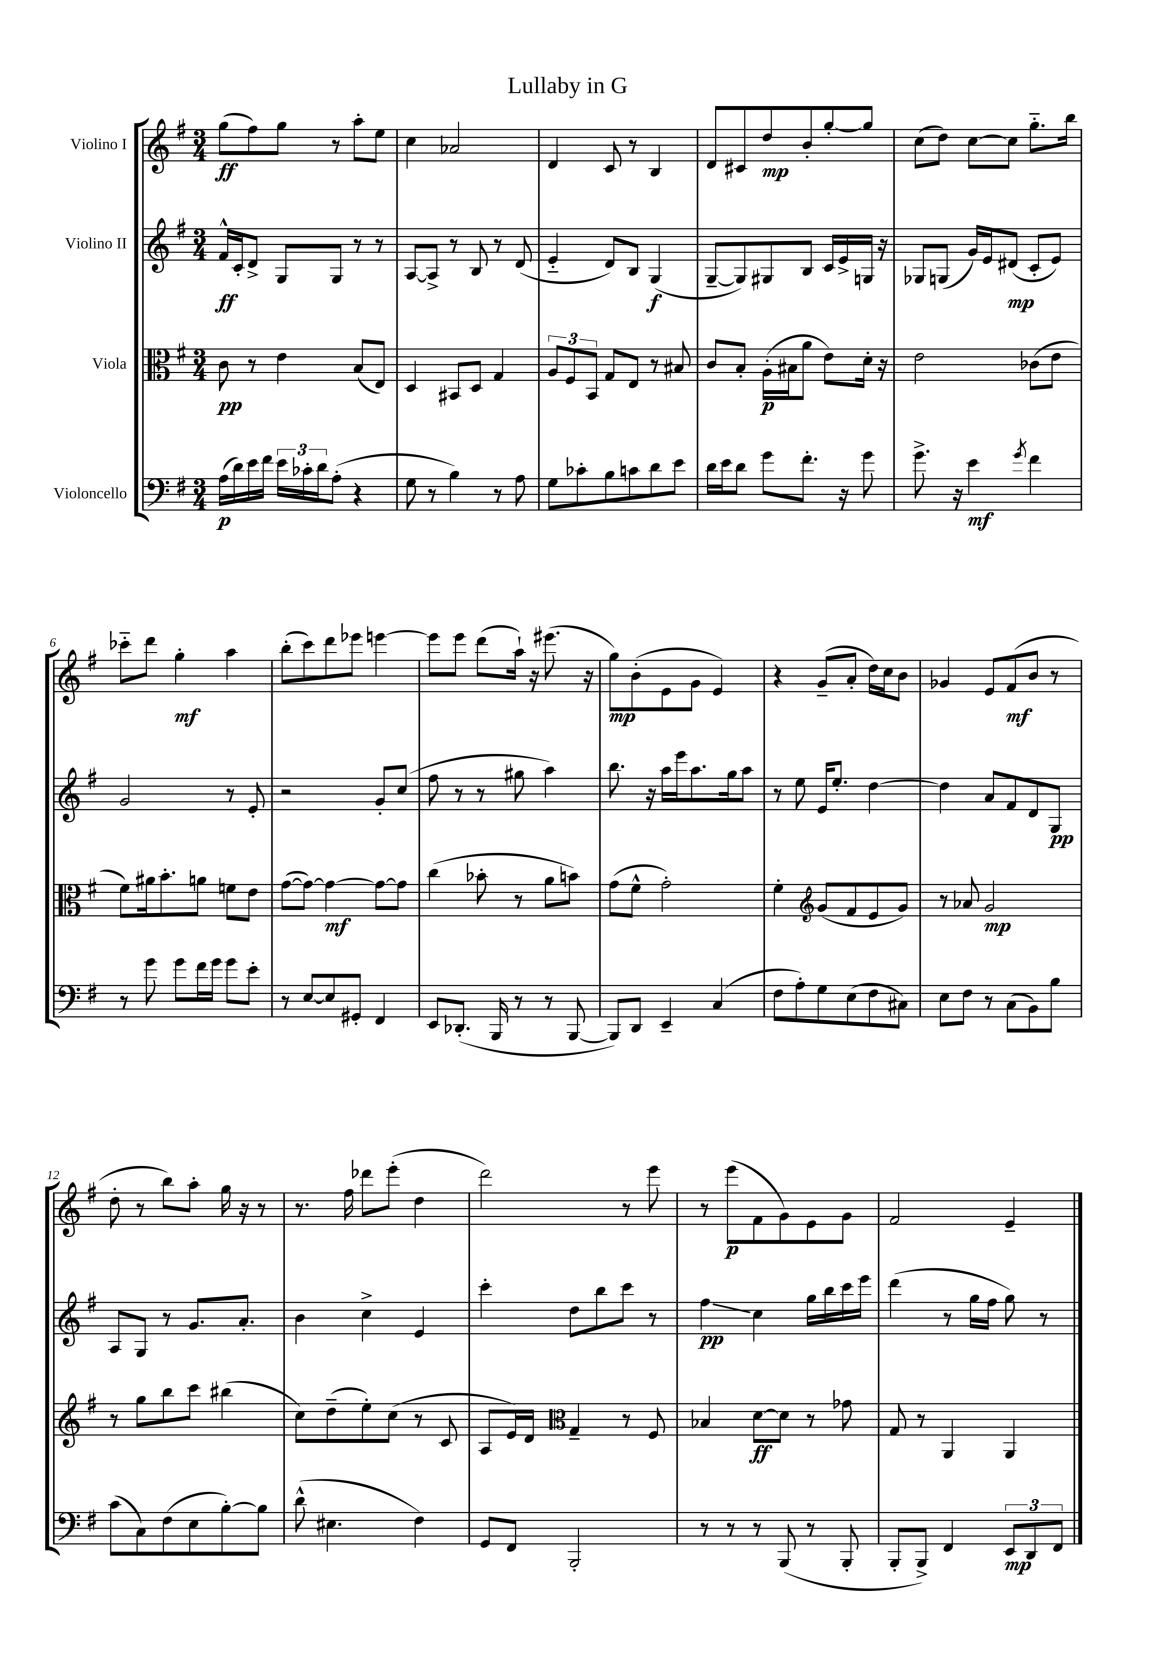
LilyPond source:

\header { title = "Lullaby in G" }
<<
\new StaffGroup <<
\new Staff = "s0" \with { instrumentName = "Violino I" } {
    \clef treble \key g \major \numericTimeSignature \time 3/4
    g''8\ff( fis''8) g''8 r8 a''8-. e''8 |
    c''4 aes'2 |
    d'4 c'8 r8 b4 |
    d'8 cis'8 d''8\mp b'8-. g''8~-. g''8 |
    c''8( d''8) c''8~ c''8 g''8.-_ b''16 |
    ces'''8-_ d'''8 g''4-.\mf a''4 |
    b''8-.( c'''8) d'''8 ees'''8 e'''4~ |
    e'''8 e'''8 d'''8( a''16-!) r16 eis'''8.( r16 |
    g''8\mp) b'8-.( e'8 g'8 e'4) |
    r4 g'8--( a'8-. d''16) c''16 b'8 |
    ges'4 e'8 fis'8\mf( b'8 r8 |
    d''8-. r8 b''8) a''8-. g''16 r16 r8 |
    r8. fis''16 des'''8 e'''8-.( d''4 |
    d'''2) r8 e'''8 |
    r8 e'''8\p( fis'8 g'8) e'8 g'8 |
    fis'2 e'4-- \bar "|." |
}
\new Staff = "s1" \with { instrumentName = "Violino II" } {
    \clef treble \key g \major \numericTimeSignature \time 3/4
    fis'16-^\ff c'16-. d'8-> g8 g8 r8 r8 |
    a8~ a8-> r8 b8 r8 d'8( |
    e'4-_ d'8) b8 g4\f( |
    g8~-- g8) gis8 b8 c'16 e'16-> g16 r16 |
    ges8 g8( g'16) e'16 dis'8\mp( c'8-. e'8) |
    g'2 r8 e'8-. |
    r2 g'8-. c''8( |
    fis''8 r8 r8 gis''8 a''4) |
    b''8. r16 a''16 e'''16 a''8. g''16 a''8 |
    r8 e''8 e'16 e''8.-. d''4~ |
    d''4 a'8 fis'8 d'8 g8\pp |
    a8 g8 r8 g'8. a'8.-. |
    b'4 c''4-> e'4 |
    c'''4-. d''8 b''8 c'''8 r8 |
    fis''4\glissando\pp c''4 g''16 b''16 c'''16 e'''16 |
    d'''4( r8 g''16 fis''16 g''8) r8 \bar "|." |
}
\new Staff = "s2" \with { instrumentName = "Viola" } {
    \clef alto \key g \major \numericTimeSignature \time 3/4
    c'8\pp r8 e'4 b8( e8) |
    d4 bis,8 d8 g4 |
    \tuplet 3/2 { a8 fis8 b,8 } g8 e8 r8 bis8 |
    c'8 b8-. a16-.\p( bis16 a'8 e'8) d'16-. r16 |
    e'2 ces'8( e'8 |
    fis'8) ais'16 b'8.-. a'8 f'8 e'8 |
    g'8~( g'8~) g'4~\mf g'8~ g'8 |
    c''4( bes'8-. r8 a'8 b'8) |
    g'8( fis'8-^ g'2-.) |
    fis'4-. \clef treble g'8( fis'8 e'8 g'8) |
    r8 aes'8 g'2\mp |
    r8 g''8 b''8 c'''8 bis''4( |
    c''8) d''8--( e''8-.) c''8( r8 c'8 |
    a8 e'16) d'16 \clef alto g4-- r8 fis8 |
    bes4 d'8~\ff d'8 r8 ges'8 |
    g8 r8 a,4 a,4 \bar "|." |
}
\new Staff = "s3" \with { instrumentName = "Violoncello" } {
    \clef bass \key g \major \numericTimeSignature \time 3/4
    a16\p( d'16) e'16 fis'16 \tuplet 3/2 { e'16 ces'16-. d'16 } a8-.( r4 |
    g8 r8 b4) r8 a8 |
    g8 ces'8-. b8 c'8 d'8 e'8 |
    d'16 e'16 d'8 g'8 fis'8.-. r16 g'8 |
    g'8.-> r16 e'4\mf \acciaccatura { g'8 } fis'4 |
    r8 g'8 g'8 fis'16 g'16 g'8 e'8-. |
    r8 e8~ e8 gis,8-. fis,4 |
    e,8 des,8.-.( b,,16 r8 r8 b,,8~ |
    b,,8) d,8 e,4-- c4( |
    fis8 a8-.) g8 e8( fis8 cis8) |
    e8 fis8 r8 c8( b,8) b8 |
    c'8( c8) fis8( e8 b8~-.) b8 |
    d'8-^( eis4. fis4) |
    g,8 fis,8 b,,2-. |
    r8 r8 r8 b,,8( r8 b,,8-. |
    b,,8-. b,,8->) fis,4 \tuplet 3/2 { e,8\mp d,8 fis,8 } \bar "|." |
}
>>
>>
